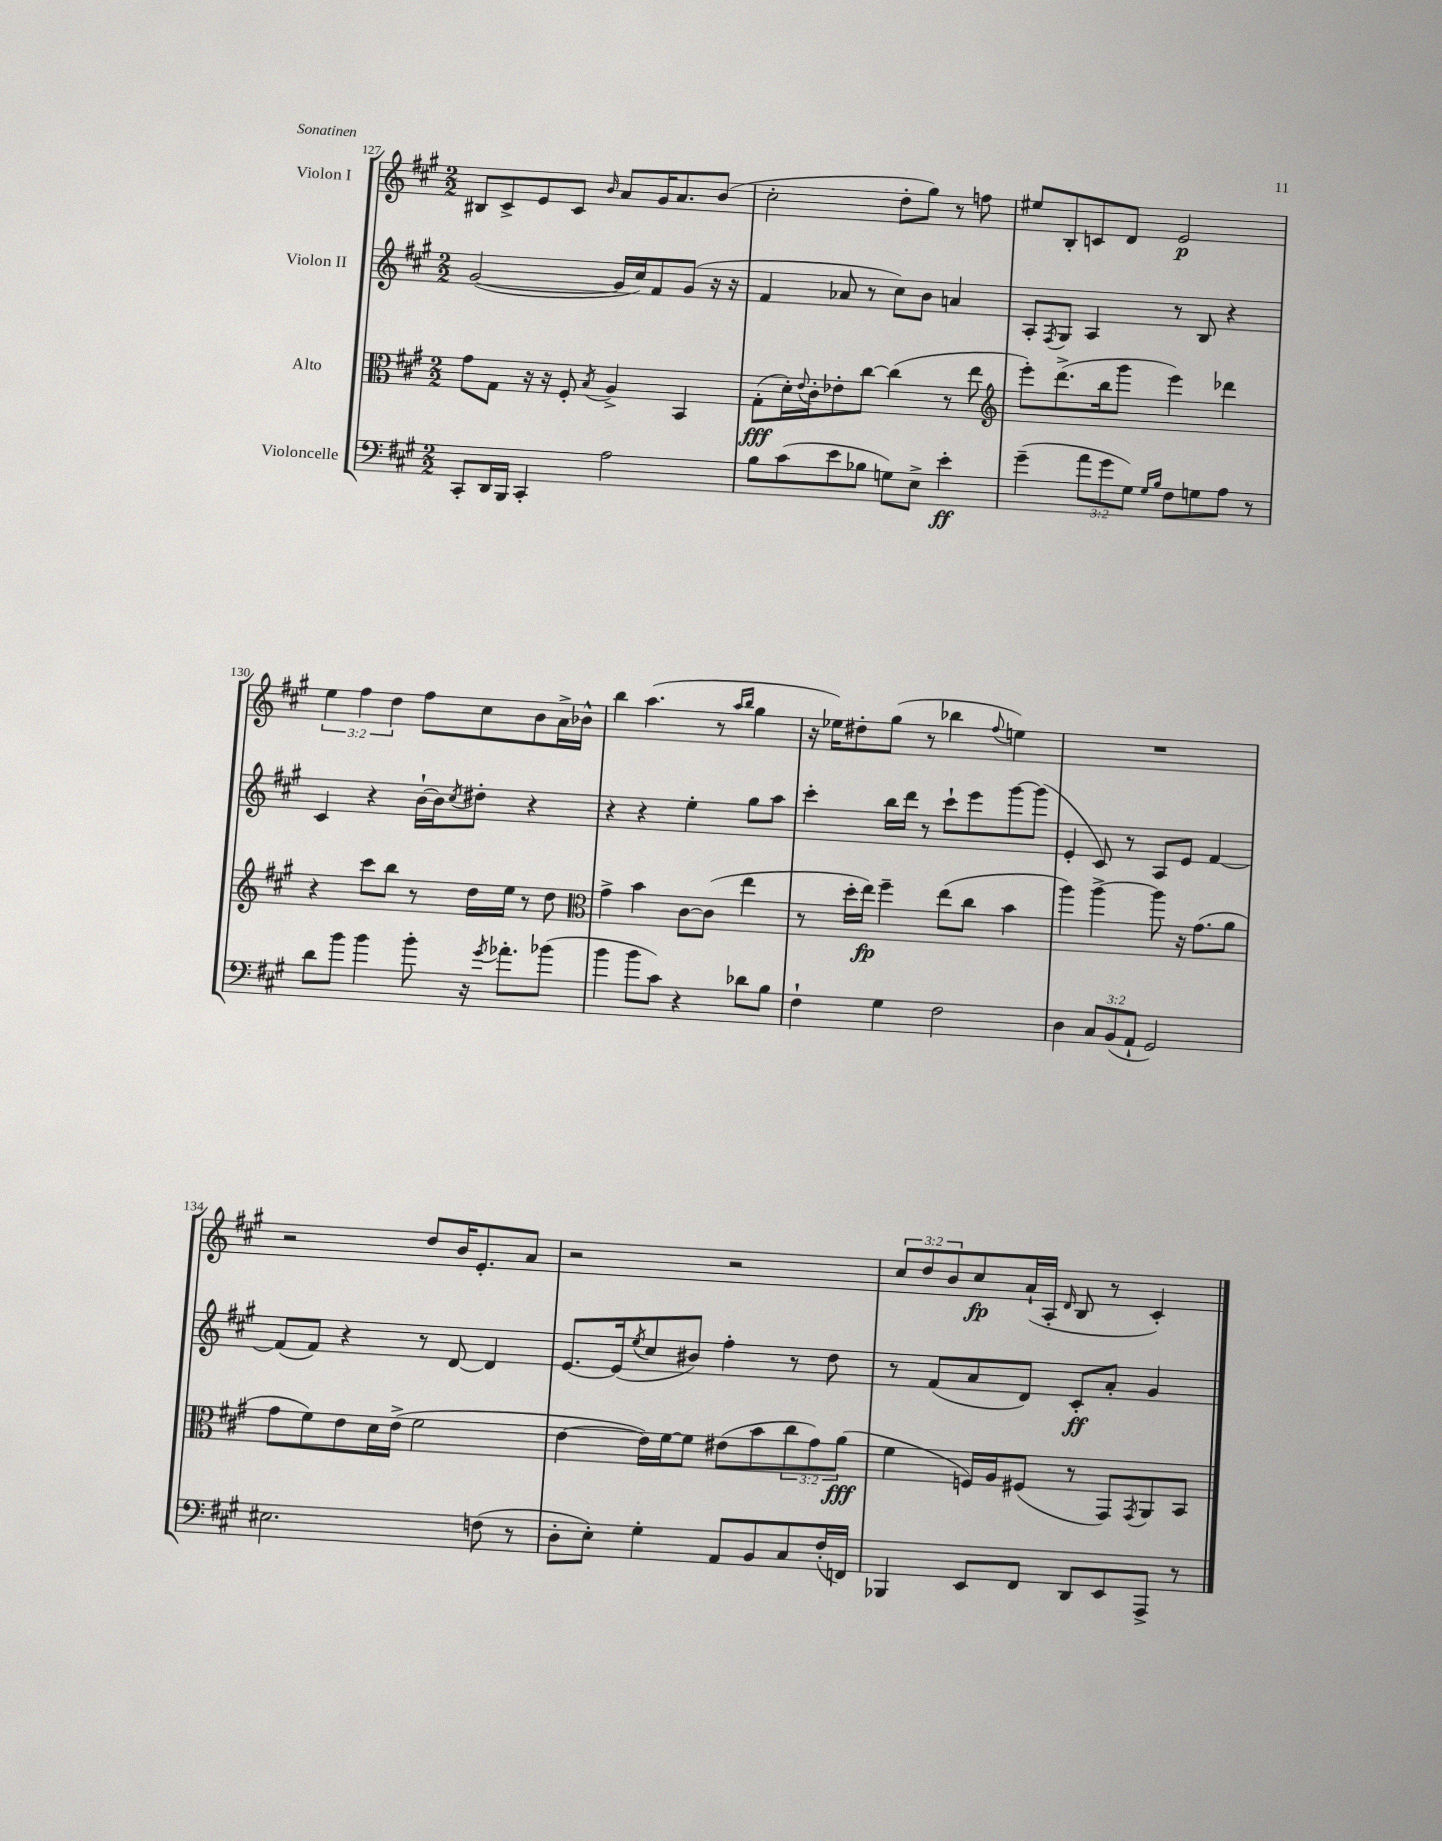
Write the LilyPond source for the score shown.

<<
\new StaffGroup <<
\new Staff = "s0" \with { instrumentName = "Violon I" } {
    \clef treble \key a \major \numericTimeSignature \time 2/2 \override Staff.TupletNumber.text = #tuplet-number::calc-fraction-text
    bis8 cis'8-> e'8 cis'8 \grace { b'16 } a'8 gis'16 a'8. b'8( |
    cis''2-. d''8-. gis''8) r8 f''8 |
    eis''8 b8-. c'8 d'8 e'2\p |
    \tuplet 3/2 { e''4 fis''4 d''4 } fis''8 cis''8 b'8 a'16-> bes'16-^ |
    b''4 a''4.( r8 \grace { a''16 b''16 } gis''4 |
    r16 ees''16) dis''8-. gis''8( r8 bes''4 \appoggiatura { fis''8 } e''4) |
    R1 |
    r2 d''8 b'16 e'8.-. a'8 |
    r2 r2 |
    \tuplet 3/2 { cis''8 d''8 b'8 } cis''8\fp a'16-!( a16-. \grace { d'16 } b8 r8 cis'4-.) \bar "|." |
}
\new Staff = "s1" \with { instrumentName = "Violon II" } {
    \clef treble \key a \major \numericTimeSignature \time 2/2
    gis'2~( gis'16 cis''16) fis'8 gis'8( r16 r16 |
    fis'4 aes'8 r8 cis''8) b'8 a'4 |
    a8-. \acciaccatura { fis8 } gis8 a4 r8 b8 r4 |
    cis'4 r4 b'16~-! b'16 \acciaccatura { cis''8 } dis''8-. r4 |
    r4 r4 e''4-. gis''8 a''8 |
    cis'''4-. b''16 d'''16 r8 cis'''8-! e'''8 gis'''8~ gis'''8( |
    e'4-. cis'8) r8 a8 e'8 fis'4~ |
    fis'8( fis'8) r4 r8 d'8~ d'4 |
    e'8.~ e'16( \acciaccatura { e''8 } cis''8 bis'8) fis''4-. r8 d''8 |
    r8 fis'8( a'8 d'8) cis'8-.\ff a'8-. gis'4 \bar "|." |
}
\new Staff = "s2" \with { instrumentName = "Alto" } {
    \clef alto \key a \major \numericTimeSignature \time 2/2 \override Staff.TupletNumber.text = #tuplet-number::calc-fraction-text
    gis'8 gis8 r16 r16 fis8-. \acciaccatura { b8 } a4-> b,4 |
    gis8-.\fff( d'16-.) \appoggiatura { e'8 } cis'16-. ees'8-. cis''8~ cis''4( r8 e''8 |
    \clef treble e'''8-.) d'''8.->( b''16 gis'''8 e'''4) des'''4 |
    r4 cis'''8 b''8 r8 d''16 e''16 r8 d''8 |
    \clef alto gis'4-> b'4 cis'8~ cis'8( e''4 |
    r8 d''16-. e''16\fp) fis''4-- e''8( cis''8 b'4 |
    a''4) a''4~-> a''8 r16 gis'8.( a'8 |
    gis'8 fis'8) e'8 d'16 e'16->( fis'2 |
    e'4~ e'16) fis'16~ fis'8 eis'8( b'8 \tuplet 3/2 { cis''8 gis'8) a'8\fff( } |
    fis'4 f16) a16 fis8( r8 gis,8) \acciaccatura { gis,8 } a,8 b,8 \bar "|." |
}
\new Staff = "s3" \with { instrumentName = "Violoncelle" } {
    \clef bass \key a \major \numericTimeSignature \time 2/2 \override Staff.TupletNumber.text = #tuplet-number::calc-fraction-text
    cis,8-. d,16 b,,16 cis,4-. a2 |
    b8 cis'8( e'8 bes8 g8) e8-> e'4-.\ff |
    gis'4--( \tuplet 3/2 { a'8 gis'8 gis8) } \grace { gis16 b16 } fis8 g8 a8 r8 |
    d'8 b'8 b'4 b'8-. r16 \acciaccatura { gis'8 } aes'8.-. bes'8( |
    b'4 b'8 cis'8) r4 des'8 b8 |
    fis4-! gis4 fis2 |
    d4 \tuplet 3/2 { cis8 b,8( a,8-! } gis,2) |
    eis2. f8( r8 |
    d8-. e8-.) gis4-. a,8 b,8 cis8 fis16-.( f,16) |
    bes,,4 e,8 fis,8 d,8 e,8 a,,8-> r8 \bar "|." |
}
>>
>>
\layout { \context { \Score currentBarNumber = #127 } }
